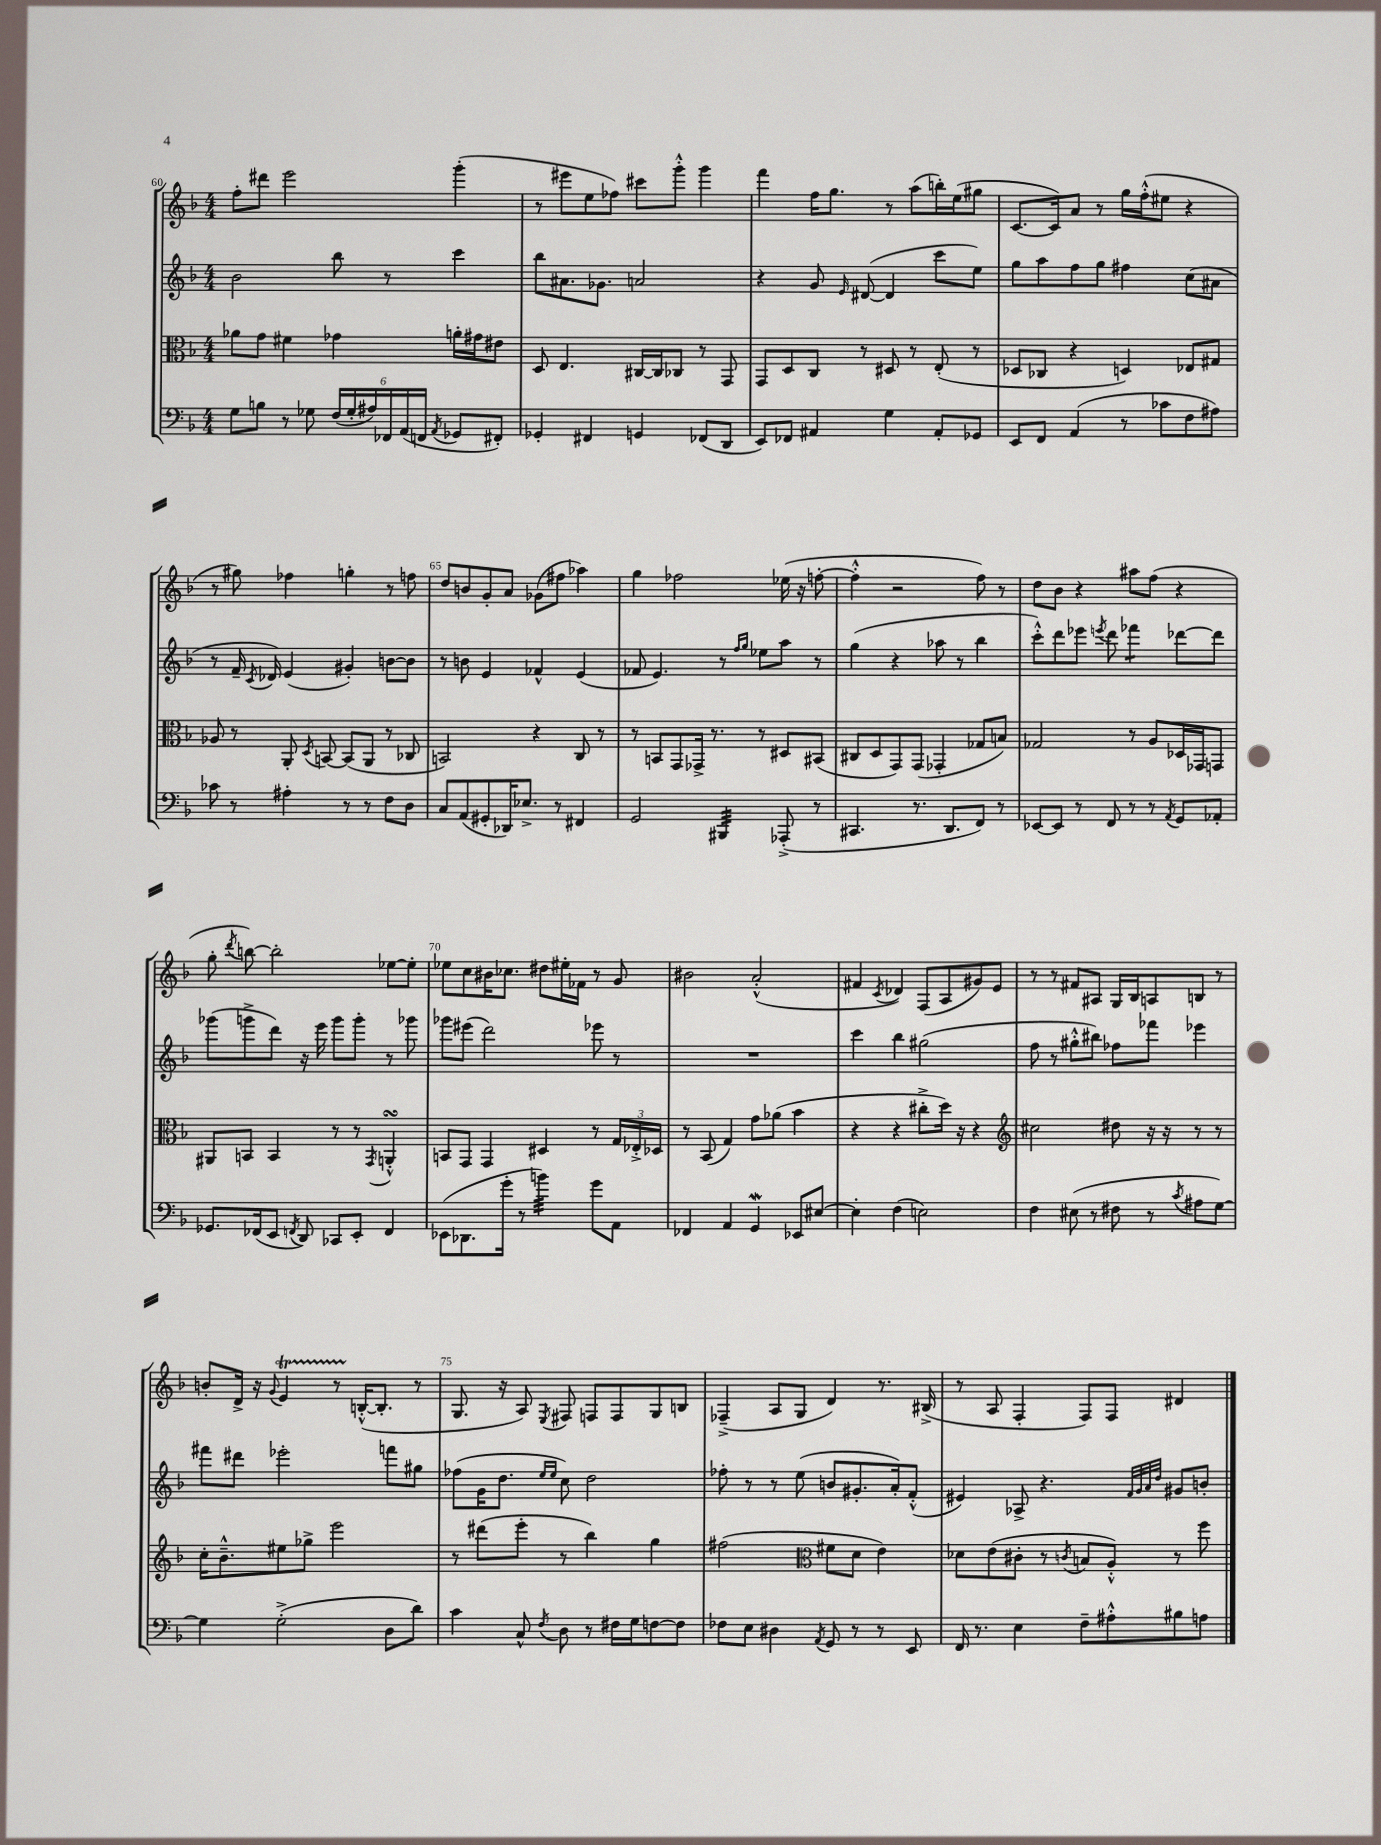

**kern	**kern	**kern	**kern
*staff4	*staff3	*staff2	*staff1
*clefF4	*clefC3	*clefG2	*clefG2
*k[b-]	*k[b-]	*k[b-]	*k[b-]
*M4/4	*M4/4	*M4/4	*M4/4
8G\L	8a-\L	2b-\	8ff'\L
8B\J	8g\J	.	8ddd#\J
8r	4f#\	.	2eee\
8G-\	.	.	.
(24F/LL	4g-\	8bb-\	.
24G-'/	.	.	.
24A#/)	.	.	.
24FF-/	.	8r	.
(24AA/	.	.	.
24FF/JJ	.	.	.
8qAA/	.	.	.
8GG-/L	16a'\LL	4ccc\	(4ggg'\
.	16g#\J	.	.
8FF#'/J)	8e#\J	.	.
=	=	=	=
4GG-'/	8D/	8bb-\L	8r
.	4.E/	8.a#\	8eee#\L
4FF#/	.	.	8ee\
.	.	8.g-\J	.
.	.	.	8ff-\J)
4GG/	[16C#/LL	2a/	8ccc#\L
.	16C#/]J	.	.
.	8C-/J	.	8ggg'^^\J
(8FF-/L	8r	.	4ggg\
8DD/J	8GG/	.	.
=	=	=	=
8EE/L)	8GG/L	4r	4fff\
8FF-/J	8D/	.	.
4AA#/	8C/J	8g/	16ff\LK
.	.	.	8.gg\J
.	.	16qqe/	.
.	8r	([8d#/	.
4G\	8D#/	4d#/]	8r
.	8r	.	(8aa\L
8AA#'/L	(8E'/	8ccc\L	16bb'\L)
.	.	.	(16ee\J
8GG-/J	8r	8ee\J)	8gg#\J
=	=	=	=
8EE/L	8D-/L	8gg\L	[8.c/L
8FF/J	8C-/J	8aa\	.
.	.	.	16c/]k)
(4AA/	4r	8ff\	8a/J
.	.	8gg\J	8r
8r	4D/)	4ff#\	16gg\LL
.	.	.	(16ff'^^\J
8c-\L	.	.	8ee#\J
8F\	8E-/L	(8cc\L	4r
8A#\J)	8G#/J	8a#\J	.
=	=	=	=
8c-\	8A-/	8r	8r
8r	8r	16f~/	8gg#\)
.	.	8qc/	.
.	.	16d-/)	.
4A#'\	8AA'/	(4e/	4ff-\
.	8qD/	.	.
.	[8BB/	.	.
8r	(8BB/]L	4g#'/)	4gg'\
8r	8AA/J	.	.
8F\L	8r	[8b\L	8r
8D\J	8C-/	8b\]J	8ff\
=	=	=	=
8C/L	2BB/)	8r	8dd/L
(8AA/	.	8b\	8b/
8GG#'/	.	4e/	8g'/
16DD-/K)	.	.	8a/J
8.E-^/J	.	.	.
.	4r	4f-^^/	(8g-\L
8r	.	.	8ff#\J
4FF#/	8C/	(4e/	4aa-\)
.	8r	.	.
=	=	=	=
2GG/	8r	8f-/	4gg\
.	8BB/L	4.e/)	.
.	8GG/	.	2ff-\
.	16GG-^/Jk	.	.
.	8.r	.	.
4BBB#/	.	8r	.
.	.	16qqff/LL	.
.	.	16qqgg/JJ	.
.	8r	8ee-\L	.
(8AAA-'^/	8D#/L	8aa\J	(16ee-\
.	.	.	16r
8r	(8BB#/J	8r	[8ff'\
=	=	=	=
4.CC#/	8C#/L	(4gg\	4ff'^^\]
.	8D/	.	.
.	8GG/)	4r	2r
8.r	(8GG/J	.	.
.	4GG-'/	8aa-\	.
8.DD/L	.	.	.
.	.	8r	.
8FF/J)	8G-/L	4bb-\	8ff\)
8r	8B/J)	.	8r
=	=	=	=
[8EE-/L	2G-/	8ccc'^^\L)	8dd\L
8EE-/]J	.	8ddd\	8b-\J
8r	.	8eee-\J	4r
.	.	8qeee/	.
8FF/	.	8ddd\	.
8r	8r	4fff-\	8aa#\L
8r	8A/L	.	(8ff\J
8qAA/	.	.	.
8GG/L	16D-/L	[8ddd-\L	4r
.	16GG-/J	.	.
8AA-'/J	8GG/J	8ddd-\]J	.
=	=	=	=
8.GG-/L	8AA#/L	(8ggg-\L	8gg'\
.	.	.	8qddd/
.	8BB/J	8ggg^\	[8bb\)
(16FF-/k	.	.	.
8EE/J	4BB/	8ddd\J)	2bb'\]
8qFF/	.	.	.
8DD/)	.	16r	.
.	.	16eee\	.
8CC-/L	8r	8ggg\L	.
8EE'/J	8r	8ggg'\J	.
.	8qGG/	.	.
4FF/	4AA'^^/	8r	[8ee-\L
.	.	8ggg-\	8ee-'\]J
=	=	=	=
(8EE-\L	8BB/L	8ggg-\L	8ee-\L
8.DD-\	8GG/J	(8eee#\J	8cc\
.	4GG/	2ddd\)	16b#\K
16g'\Jk	.	.	8.cc-\J
8r	.	.	.
4b\)	4D#/	.	8dd#\L
.	.	.	16ee#'\L
.	.	.	16f-\JJ
8g\L	8r	8eee-\	8r
8AA\J	24G/LL	8r	8g/
.	24E-'^/	.	.
.	24D-/JJ	.	.
=	=	=	=
4FF-/	8r	1r	2b#\
.	(8BB-/	.	.
4AA/	4G/)	.	.
4GG/	8g\L	.	(2a'^^/
.	(8a-\J	.	.
8EE-/L	4b-\	.	.
[8E#/J	.	.	.
=	=	=	=
4E#'\]	4r	4ccc\	4f#/
.	.	.	8qc/
(4F\	4r	4bb-\	4d-/)
2E\)	8cc#'^\L	(2gg#\	(8F/L
.	16dd\Jk)	.	8A/
.	16r	.	.
.	4r	.	8g#/)
.	.	.	8e/J
=	=	=	=
*	*clefG2	*	*
4F\	2cc#\	8ff\	8r
.	.	8r	8r
(8E#\	.	8gg#'^^\L	8f#/L
8r	.	8bb#\J)	8A#/J
8F#\	8dd#\	8ff-\L	16G/LL
.	.	.	16B-/J
8r	16r	8fff-\J	8A/
.	16r	.	.
8qc/	.	.	.
8A#\L	8r	4eee-\	8B/J
[8G\J)	8r	.	8r
=	=	=	=
4G\]	16cc'\LK	8fff#\L	8b'/L
.	8.b-~^^\	.	.
.	.	8ddd#\J	16d^/Jk
.	.	.	16r
.	.	.	8qqg/
(2G'^\	8ee#\	2eee-'\	4e/
.	8gg-^\J	.	.
.	2eee\	.	8r
.	.	.	([16B'^^/LK
.	.	.	8.B'/]J
8D\L	.	8fff\L	.
8d\J)	.	8gg#\J	8r
=	=	=	=
4c\	8r	(8ff-\L	8.G/
.	(8ddd#\L	16g\K	.
.	.	8.dd\J	16r
8C^^/	8eee'\J	.	8A/)
.	.	16qqee/LL	.
8qF/	.	16qqee/JJ	8qE/
8D\	8r	8cc\)	8F#/
8r	4bb-\)	2dd\	8F/L
16F#\LL	.	.	8F/
16G\J	.	.	.
[8F\	4gg\	.	8G/
8F\]J	.	.	8B/J
=	=	=	=
8F-\L	(2ff#\	8ff-'\	(4F-~^/
8E\J	.	8r	.
4D#\	.	8r	8A/L
.	.	(8ee\	8G/J
*	*clefC3	*	*
8qAA/	.	.	.
8GG/	8f#\L	8b/L	4d/)
8r	8d\J	8.g#'/	.
8r	4e\)	.	8.r
.	.	16a'/k)	.
8EE/	.	(8f'^^/J	.
.	.	.	(16B#^/
=	=	=	=
16FF/	8d-\L	4e#/)	8r
8.r	.	.	.
.	(8e\	.	8A/
4E\	8c#'\J	8A-^/	4F'/
.	8r	4.r	.
.	8qc/	.	.
8F~\L	8B/L	.	8F/L)
8A#'^^\	8A'^^/J)	.	8F/J
.	.	32qqf/LLL	.
.	.	32qqg/	.
.	.	32qqa/	.
.	.	32qqdd/JJJ	.
8B#\	8r	8g#/L	4d#/
8A\J	8ff\	8b'/J	.
==	==	==	==
*-	*-	*-	*-
